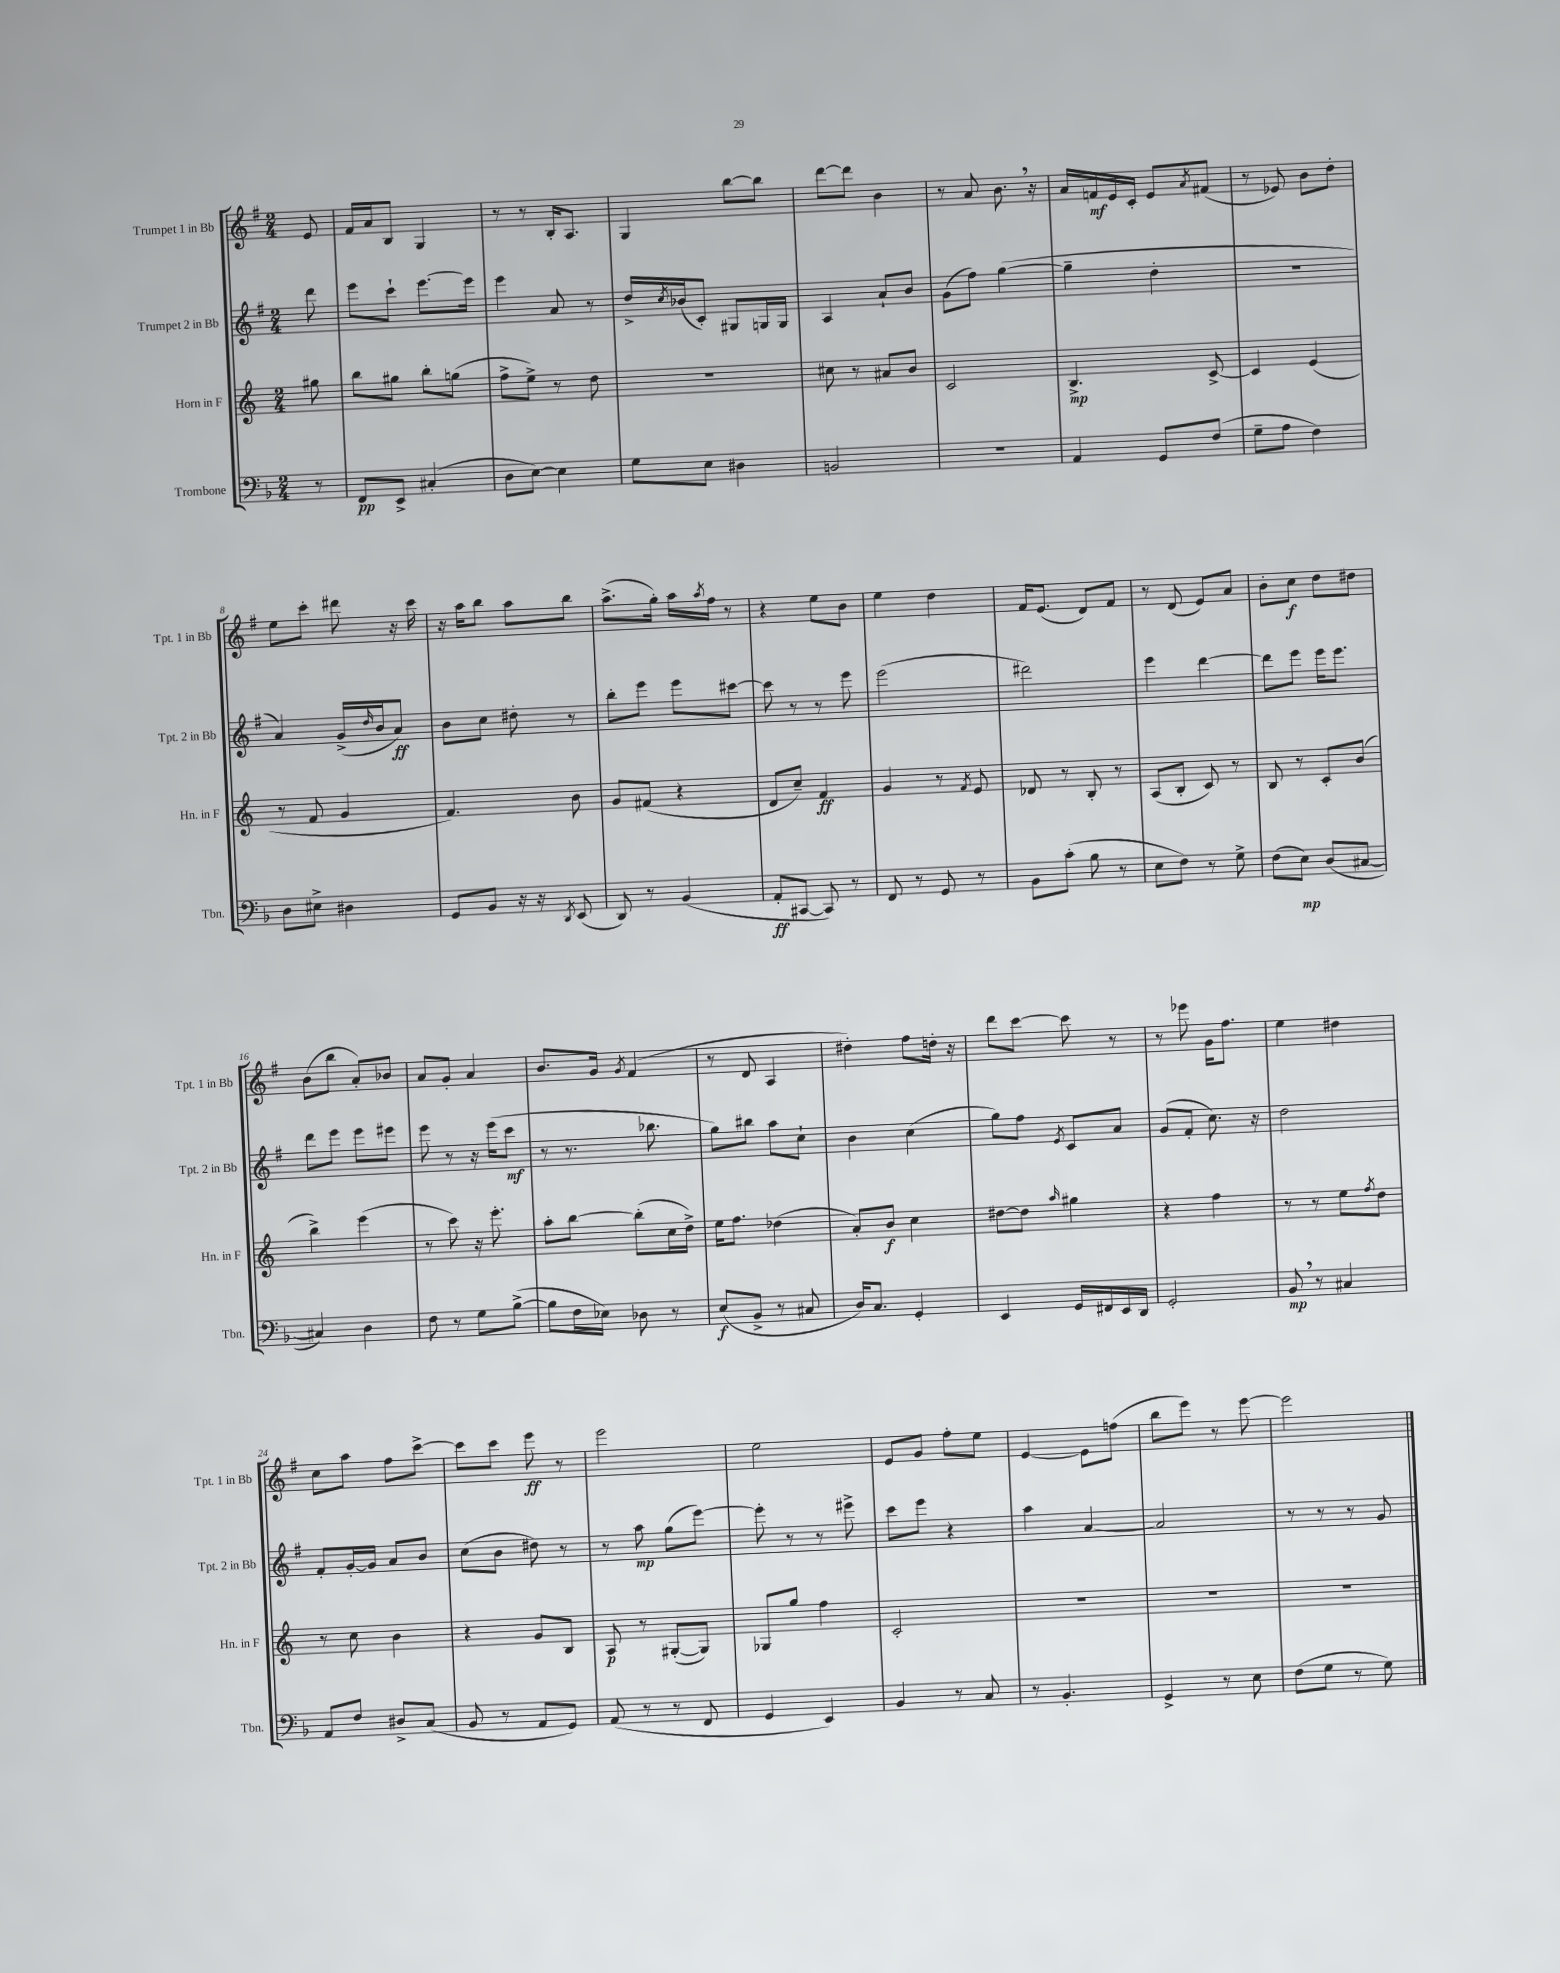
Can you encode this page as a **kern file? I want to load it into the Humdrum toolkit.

**kern	**kern	**kern	**kern
*staff4	*staff3	*staff2	*staff1
*clefF4	*clefG2	*clefG2	*clefG2
*k[b-]	*k[]	*k[f#]	*k[f#]
*M2/4	*M2/4	*M2/4	*M2/4
8r	8gg#	8ddd	8e
=	=	=	=
8FF	8bb	8eee	16f#
.	.	.	16a
8EE^	8gg#	8ccc`	8B
(4C#'	8bb'	[8.eee	4G
.	(8gg	.	.
.	.	16eee]	.
=	=	=	=
8D	8ff^	4eee	8r
[8E)	8ee^)	.	8r
4E]	8r	8a	16B'
.	.	.	8.A
.	8dd	8r	.
=	=	=	=
8G	2r	16dd^	4G
.	.	8qcc	.
.	.	(16b-	.
8E	.	8c')	.
4D#	.	8G#	[8bb
.	.	16G	8bb]
.	.	16G	.
=	=	=	=
2BB	8cc#	4A	[8ddd
.	8r	.	8ddd]
.	8a#	8a`	4b
.	8b	8b	.
=	=	=	=
2r	2c	(8g	8r
.	.	8ff#)	8a
.	.	([4gg	8.b
.	.	.	16r
=	=	=	=
4AA	4.B^	4gg~]	16a
.	.	.	16f
.	.	.	16e
.	.	.	16c'
8GG	.	4dd'	8e
.	.	.	8qa
(8F	[8c^	.	(8f#
=	=	=	=
8G~	4c]	2r	8r
8A	.	.	8e-)
4F)	(4e	.	8b
.	.	.	8dd'
=	=	=	=
8D	8r	4a)	8ee
8E#^	8f	.	8ccc'
4D#	4g	(16g^	8ddd#
.	.	16qqdd	.
.	.	16b	.
.	.	8a)	16r
.	.	.	16ccc
=	=	=	=
8GG	4.f)	8b	16r
.	.	.	16aa
8BB-	.	8cc	8bb
16r	.	8dd#'	8aa
16r	.	.	.
8qDD	.	.	.
(8EE	8b	8r	8bb
=	=	=	=
8DD)	8g	8bb'	(8.aa^
8r	(8f#	8eee	.
.	.	.	16gg')
(4BB-	4r	8eee	16aa
.	.	.	8qaa
.	.	.	16ff#
.	.	[8ccc#	8r
=	=	=	=
8AA'	8d	8ccc#]	4r
[8CC#	8cc~)	8r	.
8CC#])	4f	8r	8ee
8r	.	8eee	8b
=	=	=	=
8FF	4g	(2eee	4ee
8r	.	.	.
8GG	8r	.	4dd
.	8qf	.	.
8r	8e	.	.
=	=	=	=
8BB-	8d-	2ddd#)	16f#
.	.	.	(8.e
(8c'	8r	.	.
8B-	8B'	.	8d)
8r	8r	.	8f#
=	=	=	=
8E	(8A	4eee	8r
8F)	8B'	.	(8d
8r	8c)	[4ddd	8e)
8G^	8r	.	8a
=	=	=	=
(8F	8B	8ddd]	8b'
8E)	8r	8eee	8cc
(8D	8c'	16eee	8dd
.	.	8.eee	.
[8C#	(8b	.	8dd#
=	=	=	=
4C#])	4bb^)	8ddd	(8b
.	.	8eee	8bb
4D	(4eee	8eee	8a')
.	.	8eee#	8b-
=	=	=	=
8F	8r	8eee	8a
8r	8ccc)	8r	8g'
8G	16r	16r	4a
.	8.eee'	(16eee	.
([8B-^	.	8ccc	.
=	=	=	=
8B-]	8aa'	8r	8.b
16F	[8bb	8.r	.
16E-)	.	.	16g
.	.	.	8qg
8D-	(8bb']	.	(4f#
.	.	8.bb-	.
8r	16cc	.	.
.	16dd^)	.	.
=	=	=	=
(8E	16ee	8gg)	8r
.	8.ff	.	.
8BB-^	.	8bb#	8d
8r	(4dd-	8aa	4A
8C#	.	8cc`	.
=	=	=	=
16D)	8a')	4b	4dd#')
8.C	.	.	.
.	8b	.	.
4GG'	4cc	(4cc	8ff#
.	.	.	16dd'
.	.	.	16r
=	=	=	=
4EE	[8dd#	8gg)	8ddd
.	8dd#]	8ff#	[8ccc
.	16qqaa	8qe	.
16GG	4gg#	8c	8ccc]
16FF#	.	.	.
16EE	.	8a	8r
16DD	.	.	.
=	=	=	=
2GG'	4r	(8g	8r
.	.	8f#'	8eee-
.	4ff	8.cc)	16g
.	.	.	8.ff#
.	.	16r	.
=	=	=	=
8BB-	8r	2dd	4ee
8r	8r	.	.
4C#	8ee	.	4dd#
.	8qff	.	.
.	8dd	.	.
=	=	=	=
8AA	8r	8f#'	8cc
8F	8cc	[16g'	8aa
.	.	16g]	.
8D#^	4b	8a	8ff#
(8C	.	8b	[8ccc^
=	=	=	=
8BB-	4r	(8cc	8ccc]
8r	.	8b	8ccc
8AA	8g	8dd#)	8eee
8GG)	8B	8r	8r
=	=	=	=
(8AA	8A	8r	2eee
8r	8r	8aa	.
8r	([8G#'	(8gg	.
8FF	8G#])	[8eee)	.
=	=	=	=
4GG	8G-	8eee']	2ee
.	8gg	8r	.
4EE)	4ff	8r	.
.	.	8eee#^	.
=	=	=	=
4BB-	2c'	8ccc	8e
.	.	8eee	8g
8r	.	4r	8ff#'
8C	.	.	8ee
=	=	=	=
8r	2r	4aa	[4e
4.BB-'	.	.	.
.	.	[4a	8e]
.	.	.	(8ff
=	=	=	=
4GG^	2r	2a]	8bb
.	.	.	8eee)
8r	.	.	8r
8E	.	.	[8eee
=	=	=	=
(8F	2r	8r	2eee]
8G	.	8r	.
8r	.	8r	.
8G)	.	8g	.
==	==	==	==
*-	*-	*-	*-
